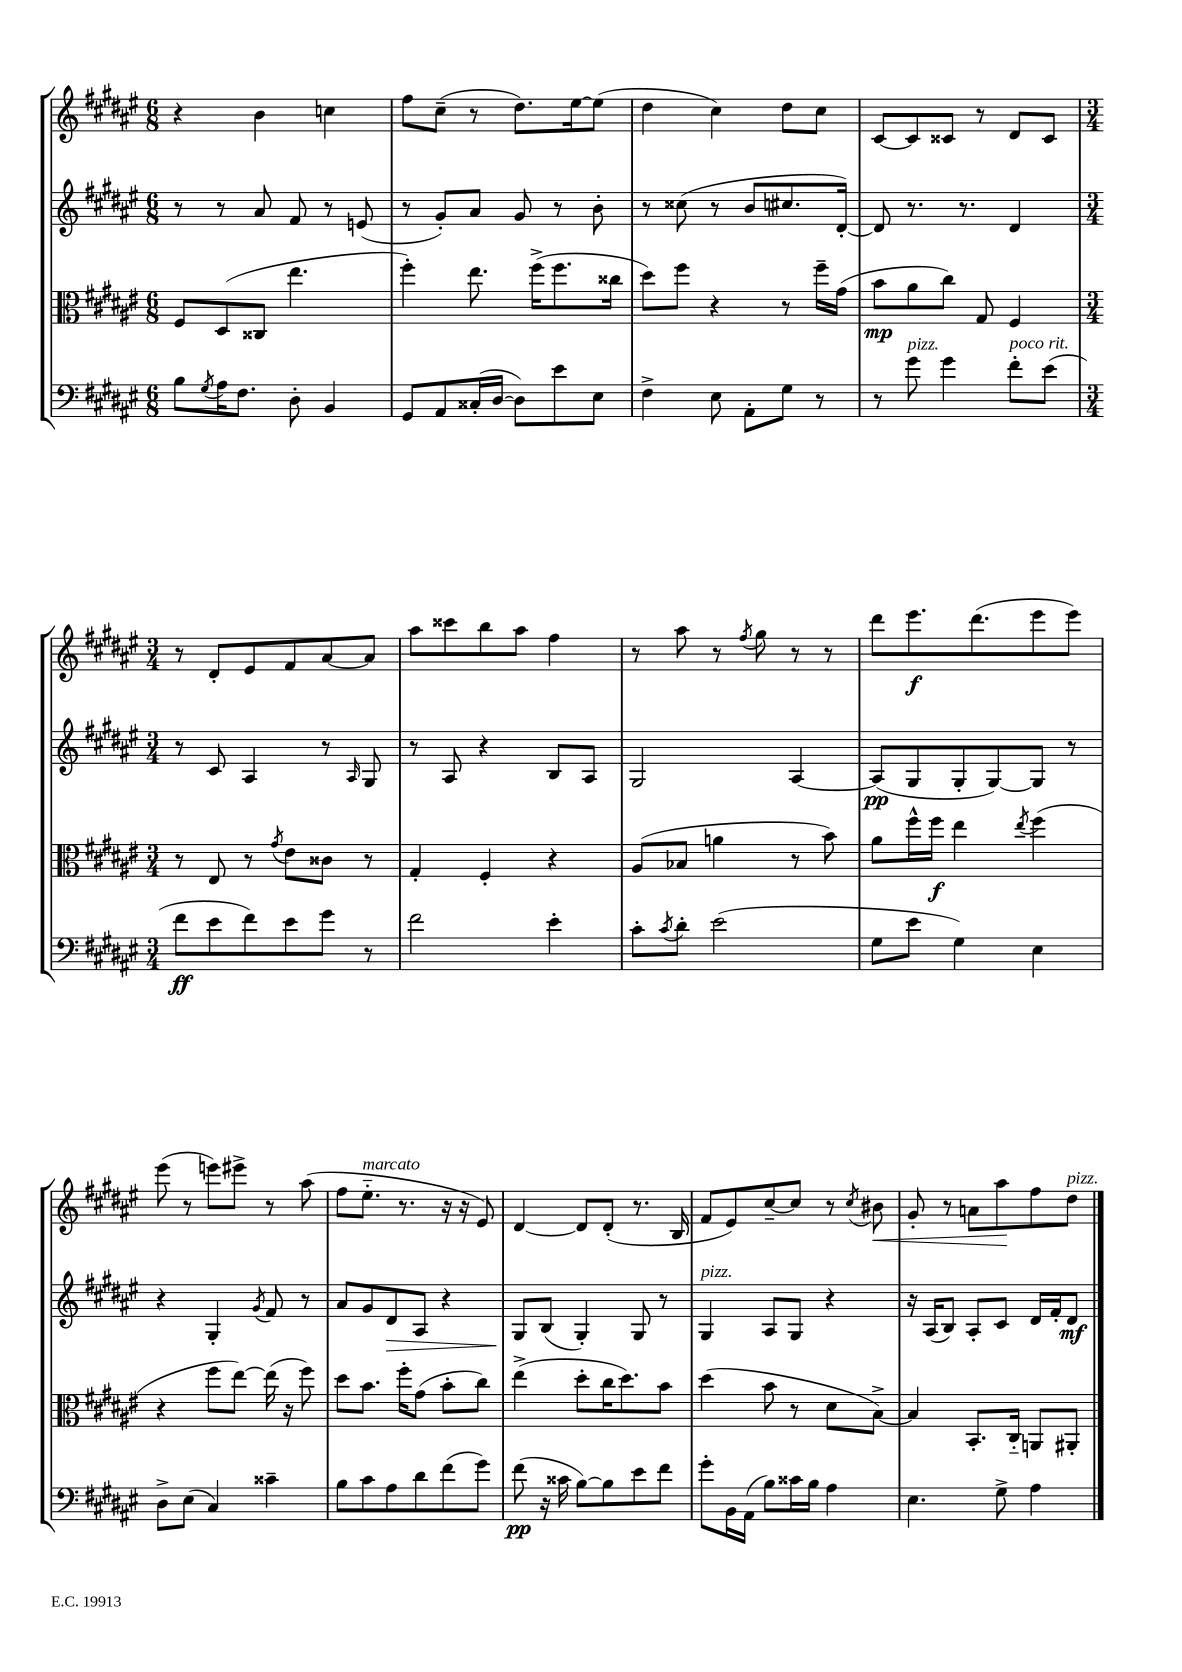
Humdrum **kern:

**kern	**dynam	**kern	**dynam	**kern	**dynam	**kern	**dynam
*part4	*part4	*part3	*part3	*part2	*part2	*part1	*part1
*staff4	*staff4	*staff3	*staff3	*staff2	*staff2	*staff1	*staff1
*clefF4	*	*clefC3	*	*clefG2	*	*clefG2	*
*k[f#c#g#d#a#e#]	*	*k[f#c#g#d#a#e#]	*	*k[f#c#g#d#a#e#]	*	*k[f#c#g#d#a#e#]	*
*M6/8	*	*M6/8	*	*M6/8	*	*M6/8	*
=2	=2	=2	=2	=2	=2	=2	=2
8B\L	.	8F#/L	.	8r	.	4r	.
8qG#/	.	.	.	.	.	.	.
16A#\K	.	(8D#/	.	8r	.	.	.
8.F#\J	.	.	.	.	.	.	.
.	.	8C##X/J	.	8a#/	.	4b\	.
8D#'\	.	4.ee#\	.	8f#/	.	.	.
4BB/	.	.	.	8r	.	4ccn\	.
.	.	.	.	(8en/	.	.	.
=3	=3	=3	=3	=3	=3	=3	=3
8GG#/L	.	4ff#'\)	.	8r	.	8ff#\L	.
8AA#/	.	.	.	8g#'/L)	.	(8cc#~\J	.
(16C##X'/L	.	8.ee#\	.	8a#/J	.	8r	.
[16D#/JJ	.	.	.	.	.	.	.
8D#\L])	.	.	.	8g#/	.	8.dd#\L)	.
.	.	(16ff#^\KL	.	.	.	.	.
8e#\	.	8.ff#\	.	8r	.	.	.
.	.	.	.	.	.	[16ee#\k	.
8E#\J	.	.	.	8b'\	.	(8ee#\J]	.
.	.	16cc##X\Jk	.	.	.	.	.
=4	=4	=4	=4	=4	=4	=4	=4
4F#^\	.	8dd#\L)	.	8r	.	4dd#\	.
.	.	8ff#\J	.	(8cc##X\	.	.	.
8E#\	.	4r	.	8r	.	4cc#\)	.
8AA#'\L	.	.	.	8b/L	.	.	.
8G#\J	.	8r	.	8.cc#X/	.	8dd#\L	.
8r	.	16ff#~\LL	.	.	.	8cc#\J	.
.	.	(16g#\JJ	.	[16d#'/Jk)	.	.	.
=5	=5	=5	=5	=5	=5	=5	=5
8r	.	8b\L	mp	8d#/]	.	[8c#/L	.
!LO:TX:a:i:t=pizz.	!	!	!	!	!	!	!
8g#\	.	8a#\	.	8.r	.	8c#/]	.
4g#\	.	8cc#\J)	.	.	.	8c##X/J	.
.	.	.	.	8.r	.	.	.
.	.	8G#/	.	.	.	8r	.
!LO:TX:a:i:t=poco rit.	!	!	!	!	!	!	!
8f#'\L	.	4F#/	.	4d#/	.	8d#/L	.
(8e#\J	.	.	.	.	.	8c##/J	.
!!LO:LB:g=z
=6	=6	=6	=6	=6	=6	=6	=6
*M3/4	*	*M3/4	*	*M3/4	*	*M3/4	*
8f#\L	ff	8r	.	8r	.	8r	.
8e#\	.	8E#/	.	8c#/	.	8d#'/L	.
8f#\)	.	8r	.	4A#/	.	8e#/	.
.	.	8qg#/	.	.	.	.	.
8e#\	.	8e#\L	.	.	.	8f#/	.
8g#\J	.	8c##X\J	.	8r	.	[8a#/	.
.	.	.	.	16qqA#/	.	.	.
8r	.	8r	.	8G#/	.	8a#/J]	.
=7	=7	=7	=7	=7	=7	=7	=7
2f#\	.	4G#'/	.	8r	.	8aa#\L	.
.	.	.	.	8A#/	.	8ccc##X\	.
.	.	4F#'/	.	4r	.	8bb\	.
.	.	.	.	.	.	8aa#\J	.
4e#'\	.	4r	.	8B/L	.	4ff#\	.
.	.	.	.	8A#/J	.	.	.
=8	=8	=8	=8	=8	=8	=8	=8
8c#'\L	.	(8A#/L	.	2G#/	.	8r	.
8qc#/	.	.	.	.	.	.	.
8d#'\J	.	8B-X/J	.	.	.	8aa#\	.
(2e#\	.	4an\	.	.	.	8r	.
.	.	.	.	.	.	8qff#/	.
.	.	.	.	.	.	8gg#\	.
.	.	8r	.	[4A#/	.	8r	.
.	.	8b\)	.	.	.	8r	.
=9	=9	=9	=9	=9	=9	=9	=9
8G#\L	.	8a#\L	.	(8A#/L]	pp	8ddd#\L	.
8e#\J	.	16ff#^^\L	.	8G#/	.	8.eee#\	f
.	.	16ff#\JJ	f	.	.	.	.
4G#\)	.	4ee#\	.	8G#'/	.	.	.
.	.	.	.	.	.	(8.ddd#\	.
.	.	.	.	[8G#/)	.	.	.
.	.	8qee#/	.	.	.	.	.
4E#\	.	(4ff#\	.	8G#/J]	.	8eee#\	.
.	.	.	.	8r	.	8eee#\J)	.
!!LO:LB:g=z
=10	=10	=10	=10	=10	=10	=10	=10
8D#^\L	.	4r	.	4r	.	(8eee#\	.
(8E#\J	.	.	.	.	.	8r	.
4C#/)	.	8ff#\L	.	4G#'/	.	8eeen\L)	.
.	.	[8ee#\J)	.	.	.	8eee#X^\J	.
.	.	.	.	8qg#/	.	.	.
4c##X~\	.	(16ee#\]	.	8f#/	.	8r	.
.	.	16r	.	.	.	.	.
.	.	8ff#\)	.	8r	.	(8aa#\	.
=11	=11	=11	=11	=11	=11	=11	=11
8B\L	.	8dd#\L	.	8a#/L	.	8ff#\L	.
!	!	!	!	!	!	!LO:TX:a:i:t=marcato	!
8c#\	.	8.b\J	.	8g#/	.	8.ee#\J	.
!	!	!	!	!	!LO:HP:b	!	!
8A#\	.	.	.	8d#/	>	.	.
.	.	16ff#'\KL	.	.	.	8.r	.
8d#\	.	(8g#\J	.	8A#/J	.	.	.
(8f#\	.	8b'\L	.	4r	.	16r	.
.	.	.	.	.	.	16r	.
8g#\J)	.	8cc#\J)	.	.	.	8e#/)	.
=12	=12	=12	=12	=12	=12	=12	=12
(8f#\	pp	(4ee#^\	.	8G#/L	.	[4d#/	.
16r	.	.	.	(8B/J	]	.	.
16c##X\	.	.	.	.	.	.	.
[8B\L)	.	8dd#'\L	.	4G#'/)	.	8d#/L]	.
8B\]	.	16cc#\K	.	.	.	(8d#'/J	.
.	.	8.dd#\)	.	.	.	.	.
8e#\	.	.	.	8G#/	.	8.r	.
8f#\J	.	8b\J	.	8r	.	.	.
.	.	.	.	.	.	16B/	.
=13	=13	=13	=13	=13	=13	=13	=13
!	!	!	!	!LO:TX:a:i:t=pizz.	!	!	!
8g#'\L	.	(4dd#\	.	4G#/	.	8f#/L	.
16BB\L	.	.	.	.	.	8e#/)	.
(16AA#\JJ	.	.	.	.	.	.	.
8B\L)	.	8b\	.	8A#/L	.	[8cc#~/	.
16c##X\L	.	8r	.	8G#/J	.	8cc#/J]	.
16B\JJ	.	.	.	.	.	.	.
4A#\	.	8d#\L	.	4r	.	8r	.
.	.	.	.	.	.	8qcc#/	.
!	!	!	!	!	!	!	!LO:HP:b
.	.	[8B^\J)	.	.	.	8b#X\	<
=14	=14	=14	=14	=14	=14	=14	=14
4.E#\	.	4B/]	.	16r	.	8g#'/	.
.	.	.	.	(16A#/KL	.	.	.
.	.	.	.	8B/J)	.	8r	.
.	.	8.BB'/L	.	8A#'/L	.	8an\L	.
8G#^\	.	.	.	8c#/J	.	8aa#\	.
.	.	16C#/Jk	.	.	.	.	.
4A#\	.	8AAn/L	.	16d#/LL	.	8ff#\	[
.	.	.	.	16f#'/J	.	.	.
!	!	!	!	!	!	!LO:TX:a:i:t=pizz.	!
.	.	8AA#X'/J	.	8d#/J	mf	8dd#\J	.
==	==	==	==	==	==	==	==
*-	*-	*-	*-	*-	*-	*-	*-
